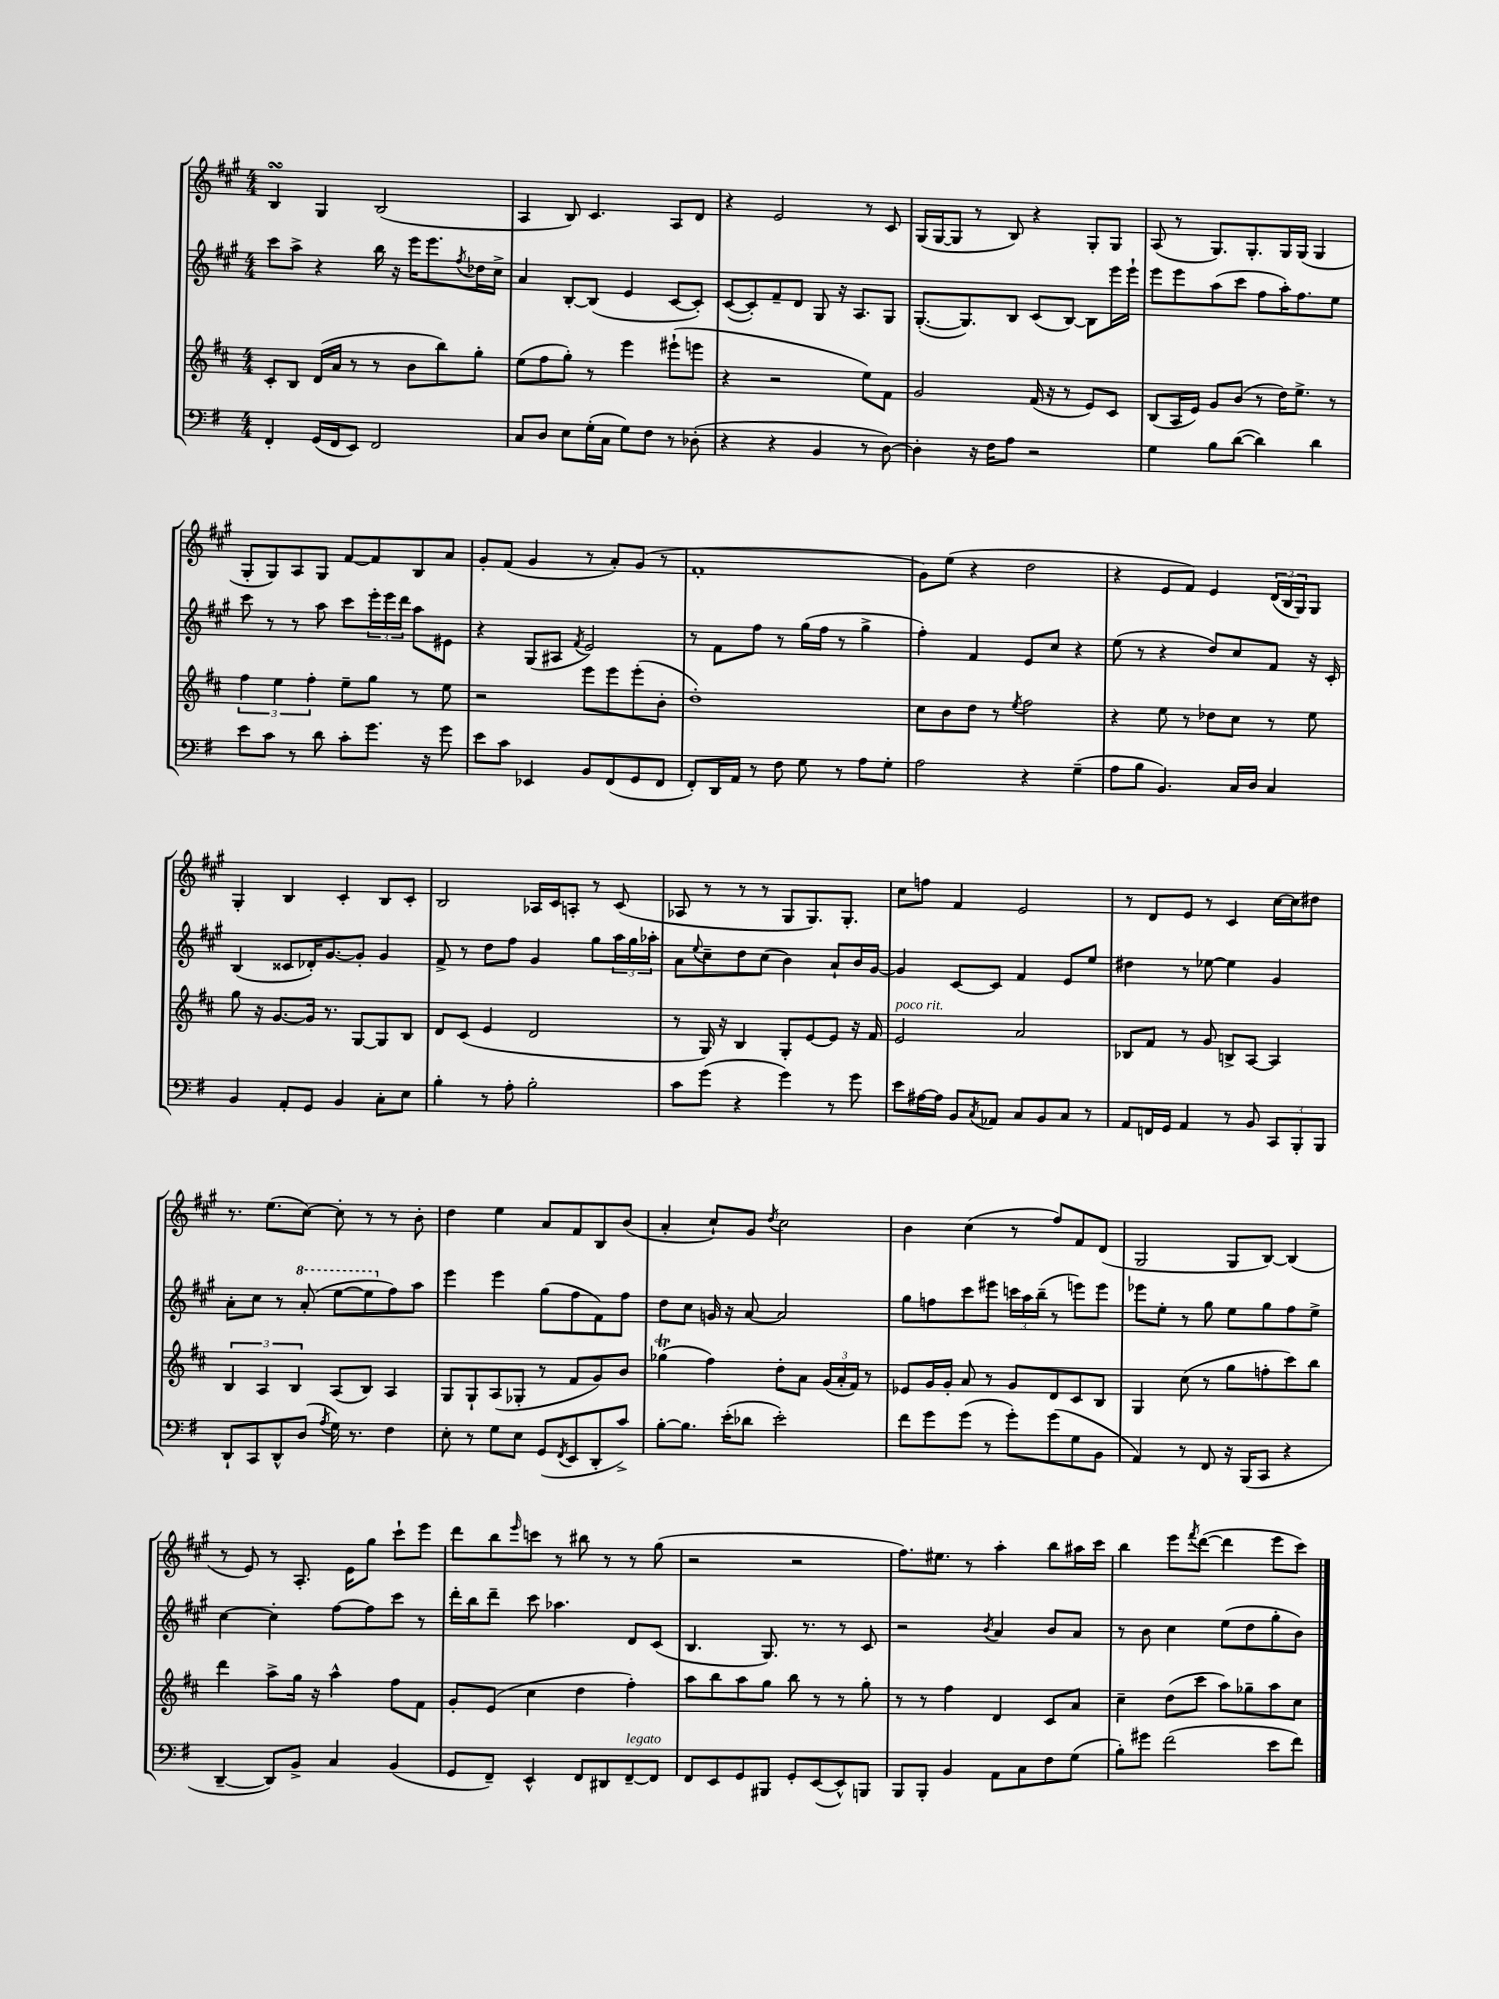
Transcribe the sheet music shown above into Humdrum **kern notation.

**kern	**kern	**kern	**kern
*staff4	*staff3	*staff2	*staff1
*clefF4	*clefG2	*clefG2	*clefG2
*k[f#]	*k[f#c#]	*k[f#c#g#]	*k[f#c#g#]
*M4/4	*M4/4	*M4/4	*M4/4
4FF#'/	8c#'/L	8ccc#\L	4B/
.	8B/J	8aa^\J	.
(16GG/LL	(16d/LL	4r	4G#/
16FF#/J	16a/JJ	.	.
8EE/J)	8r	.	.
2FF#/	8r	16bb\	(2B/
.	.	16r	.
.	8b\L	16eee\LK	.
.	.	8.eee\	.
.	8bb\)	.	.
.	.	8qff#/	.
.	8gg'\J	16dd-\L	.
.	.	16cc#^\JJ	.
=	=	=	=
8C/L	(8ee\L	4a/	4A/
8D/J	8ff#\	.	.
8E\L	8gg'\J)	[8B'/L	8B/)
(16G'\L	8r	(8B/]J	4.c#/
16C\JJ	.	.	.
8G\L)	4eee\	4e/	.
8F#\J	.	.	.
8r	(8eee#`\L	[8c#/L	8A/L
(8D-'\	8eee\J	8c#'/]J)	8d/J
=	=	=	=
4r	4r	([8c#/L	4r
.	.	8c#'/])	.
4r	2r	8f#~/	2e/
.	.	8d/J	.
4BB/	.	8G#/	.
.	.	16r	.
.	.	8.A/L	.
8r	8ee\L)	.	8r
[8D\)	8f#\J	8G#/J	8c#/
=	=	=	=
4D'\]	2g/	([8.G#'/L	(16G#/LL
.	.	.	[16G#/J
.	.	.	8G#/]J
.	.	8.G#/])	.
16r	.	.	8r
16F#\LK	.	.	.
8A\J	.	8B/J	8B/)
2r	(16f#/	(8c#/L	4r
.	16r	.	.
.	8r	[8B/J)	.
.	8e/L)	8B\]L	8G#'/L
.	8c#/J	16eee\L	8G#/J
.	.	16eee`\JJ	.
=	=	=	=
4G\	(8B/L	8eee\L	(8A/
.	16A/L	8eee\	8r
.	16e/JJ)	.	.
8B\L	8g/L	(8aa\	8.G#/L)
([8d\J	(8b/J	8ccc#\J	.
.	.	.	8.G#'/
4d\])	8r	8ff#\L	.
.	16dd\LK)	16aa'\K)	16G#/L
.	8.ee^\J	8.ff#\	(16G#/JJ
4d\	.	.	4G#/
.	8r	8ee\J	.
=	=	=	=
8e\L	6ff#\	8ccc#\	8G#'/L
8c\J	.	8r	8G#/)
.	6ee\	.	.
8r	.	8r	8A/
.	6ff#'\	.	.
8d\	.	8aa\	8G#/J
8c'\L	8ee~\L	8ccc#\L	[8f#/L
8.g\J	8gg\J	24eee'\L	8f#/]
.	.	24eee\	.
.	.	24ddd\JJ	.
.	8r	8aa\L	8B/
16r	.	.	.
8g\	8ee\	8e#\J	8a/J
=	=	=	=
8e\L	2r	4r	8g#'/L
8c\J	.	.	(8f#/J
4EE-/	.	(8G#/L	4g#/
.	.	8A#/J	.
.	.	8qf#/	.
8BB/L	8eee\L	2e/)	8r
(8FF#/	8eee\	.	8a'/L)
8GG/	(8eee'\	.	(8g#/J
8FF#/J	8b'\J	.	8r
=	=	=	=
8FF#'/L)	1dd')	8r	1f#'
16DD/L	.	8f#\L	.
16AA/JJ	.	.	.
8r	.	8ff#\J	.
8F#\	.	8r	.
8G\	.	(16gg#\LL	.
.	.	16ff#\JJ	.
8r	.	8r	.
8A\L	.	4gg#^\	.
8G'\J	.	.	.
=	=	=	=
2A\	8cc#\L	4ff#'\)	8g#\L)
.	8b\	.	(8ee\J
.	8dd\J	4f#/	4r
.	8r	.	.
.	8qee/	.	.
4r	2ff#\	8e/L	2dd\
.	.	8cc#/J	.
(4G~\	.	4r	.
=	=	=	=
8A\L	4r	(8ee\	4r
8B\J	.	8r	.
4.BB/)	8ee\	4r	8e/L
.	8r	.	8f#/J)
.	8dd-\L	8dd/L)	4e/
16C/LL	8cc#\J	8cc#/	.
16D/JJ	.	.	.
4C/	8r	8f#/J	(24d/LL
.	.	.	24B/
.	.	.	24G#/J)
.	8ee\	16r	8G#/J
.	.	16c#'/	.
=	=	=	=
4BB/	8gg\	(4B/	4G#'/
.	16r	.	.
.	[8.g/L	.	.
8AA'/L	.	8c##/L	4B/
8GG/J	16g/]Jk	16d-'/K)	.
.	8.r	[8.g#/	.
4BB/	.	.	4c#'/
.	[8G/L	8g#'/]J	.
8C'\L	8G/]	4g#/	8B/L
8E\J	8B/J	.	8c#'/J
=	=	=	=
4B'\	8d/L	8f#^/	2B/
.	(8c#/J	8r	.
8r	4e/	8dd\L	.
8A'\	.	8ff#\J	.
2B'\	2d/	4g#/	16A-/LL
.	.	.	16c#/J
.	.	.	8A'/J
.	.	8gg#\L	8r
.	.	24aa\L	(8c#/
.	.	24gg#\	.
.	.	24aa-'\JJ	.
=	=	=	=
8c\L	8r	8a\L	8A-/
.	.	8qqee/	.
(8g\J	16G/)	8cc#~\	8r
.	16r	.	.
4r	4B/	8dd\	8r
.	.	(8cc#\J	8r
4g\)	8G'/L	4b\)	8G#/L
.	[8e/	.	8.G#/)
8r	8e/]J	8a`/L	.
.	.	.	8.G#'/J
8g\	16r	16b/L	.
.	16f#/	[16g#/JJ	.
=	=	=	=
8e\L	2e/	4g#/]	8cc#\L
[16A#\L	.	.	8ff\J
16A#\]JJ	.	.	.
8BB/L	.	[8c#/L	4f#/
8qC/	.	.	.
8AA-/J	.	8c#/]J	.
8C/L	2a/	4f#/	2e/
8BB/	.	.	.
8C/J	.	8e/L	.
8r	.	8ee/J	.
=	=	=	=
8AA/L	8B-/L	4dd#\	8r
16FF/L	8f#/J	.	8d/L
16GG/JJ	.	.	.
4AA/	8r	8r	8e/J
.	8g/	[8ee-\	8r
8r	8B^/L	4ee-\]	4c#/
8BB/	[8A/J	.	.
12CC/L	4A/]	4g#/	[16cc#\LL
.	.	.	16cc#\]J
12BBB'/	.	.	.
.	.	.	8dd#\J
12BBB/J	.	.	.
=	=	=	=
8DD`/L	6B/	8a'\L	8.r
8CC/	.	8cc#\J	.
.	6A/	.	.
.	.	.	(8.ee\L
8DD^^/	.	8r	.
.	6B/	.	.
(8D/J	.	(8aa'/	[8cc#\J)
8qA/	.	.	.
16G\)	(8A/L	[8eee\L	8cc#'\]
8.r	.	.	.
.	8B/J)	8eee\]	8r
4F#\	4A/	8ff#\)	8r
.	.	8aa\J	8b'\
=	=	=	=
8E'\	8G/L	4eee\	4dd\
8r	8G`/	.	.
8G\L	(8A/	4eee\	4ee\
8E\J	8G-'/J	.	.
(8GG/L	8r	(8gg#\L	8a/L
8qFF#/	.	.	.
8EE/	8f#/L	8ff#\	8f#/
8DD'/	8g/)	8f#\)	8B/
8c^/J)	8b/J	8ff#\J	(8b/J
=	=	=	=
[8B'\L	(4gg-\	8dd\L	4a'/
8.B\]J	.	8cc#\J	.
.	4ff#\)	16g/	8cc#`/L)
(16e'\LK	.	16r	.
8d-\J	.	[8a/	8g#/J
.	.	.	8qdd/
2e'\)	8dd'\L	2a/]	2cc#\
.	8a\J	.	.
.	(24g/LL	.	.
.	24a'/	.	.
.	24f#/JJ)	.	.
.	8r	.	.
=	=	=	=
8f#\L	8e-/L	8gg#\L	4b\
8g\	16g/L	8ff\	.
.	16g'/JJ	.	.
(8g\J	8a/	8ccc#\	(4cc#\
8r	8r	8eee#\J	.
8g'\L)	8g/L	24ccc\LL	8r
.	.	24aa\	.
.	.	(24bb~\JJ	.
(8g\	8d/	8r	8ff#/L)
8G\	8c#/	8eee\L)	8f#/
8BB\J	8B/J	8eee\J	(8d/J
=	=	=	=
4AA/)	4G/	8eee-\L	2G#/
.	.	8ee'\J	.
8r	(8cc#\	8r	.
8FF#/	8r	8gg#\	.
16r	8gg\L	8ee\L	8G#/L
(16BBB/LK	.	.	.
8CC/J	8ff'\	8gg#\	[8B/J)
4r	8ccc#\)	8ff#\	(4B/]
.	8bb\J	8ee^\J	.
=	=	=	=
[4DD~/	4ddd\	[4cc#\	8r
.	.	.	8e/)
8DD/]L)	8aa^\L	4cc#'\]	8r
8BB^/J	16gg\Jk	.	8.A'/
.	16r	.	.
4C/	4aa^^\	[8ff#\L	.
.	.	.	16e\LK
.	.	8ff#\]	8gg#\J
(4BB/	8ff#\L	8ccc#\J	8ccc#`\L
.	8f#\J	8r	8eee\J
=	=	=	=
8GG/L	8g'/L	16ddd'\LL	8ddd\L
.	.	16bb\J	.
8FF#~/J)	(8e/J	8ddd~\J	8bb\
.	.	.	16qqeee/
4EE^^/	4cc#\	8ccc#\	8ccc\J
.	.	4.aa-\	8r
8FF#/L	4dd\	.	8bb#\
8DD#/	.	.	8r
[8FF#~/	4ff#'\)	8d/L	8r
8FF#/]J	.	(8c#/J	(8gg#\
=	=	=	=
8FF#/L	8aa\L	4.B/	2r
8EE/	8bb\	.	.
8GG/	8aa\	.	.
8BBB#/J	8gg\J	8.G#/)	.
8GG'/L	8bb\	.	2r
.	.	8.r	.
([8EE/	8r	.	.
8EE^^/])	8r	8r	.
8BBB/J	8gg'\	8c#/	.
=	=	=	=
8BBB/L	8r	2r	8.ff#\L)
8BBB'/J	8r	.	.
.	.	.	8.ee#\J
4BB/	4ff#\	.	.
.	.	.	8r
.	.	8qb/	.
8AA\L	4d/	4a/	4aa'\
8C\	.	.	.
8F#\	8c#/L	8b/L	8bb\L
(8G\J	8a/J	8a/J	16aa#\L
.	.	.	16ccc#\JJ
=	=	=	=
8B'\L)	4cc#~\	8r	4bb\
8g#\J	.	8b\	.
(2f#\	(8dd\L	4cc#\	8eee\L
.	.	.	8qfff#/
.	8ccc#\J	.	([8ddd\J
.	8aa\L)	(8ee\L	4ddd\]
.	8gg-~\	8dd\	.
8e\L	8aa\	8gg#'\	8eee\L
8f#\J)	8cc#\J	8b\J)	8ccc#\J)
==	==	==	==
*-	*-	*-	*-
